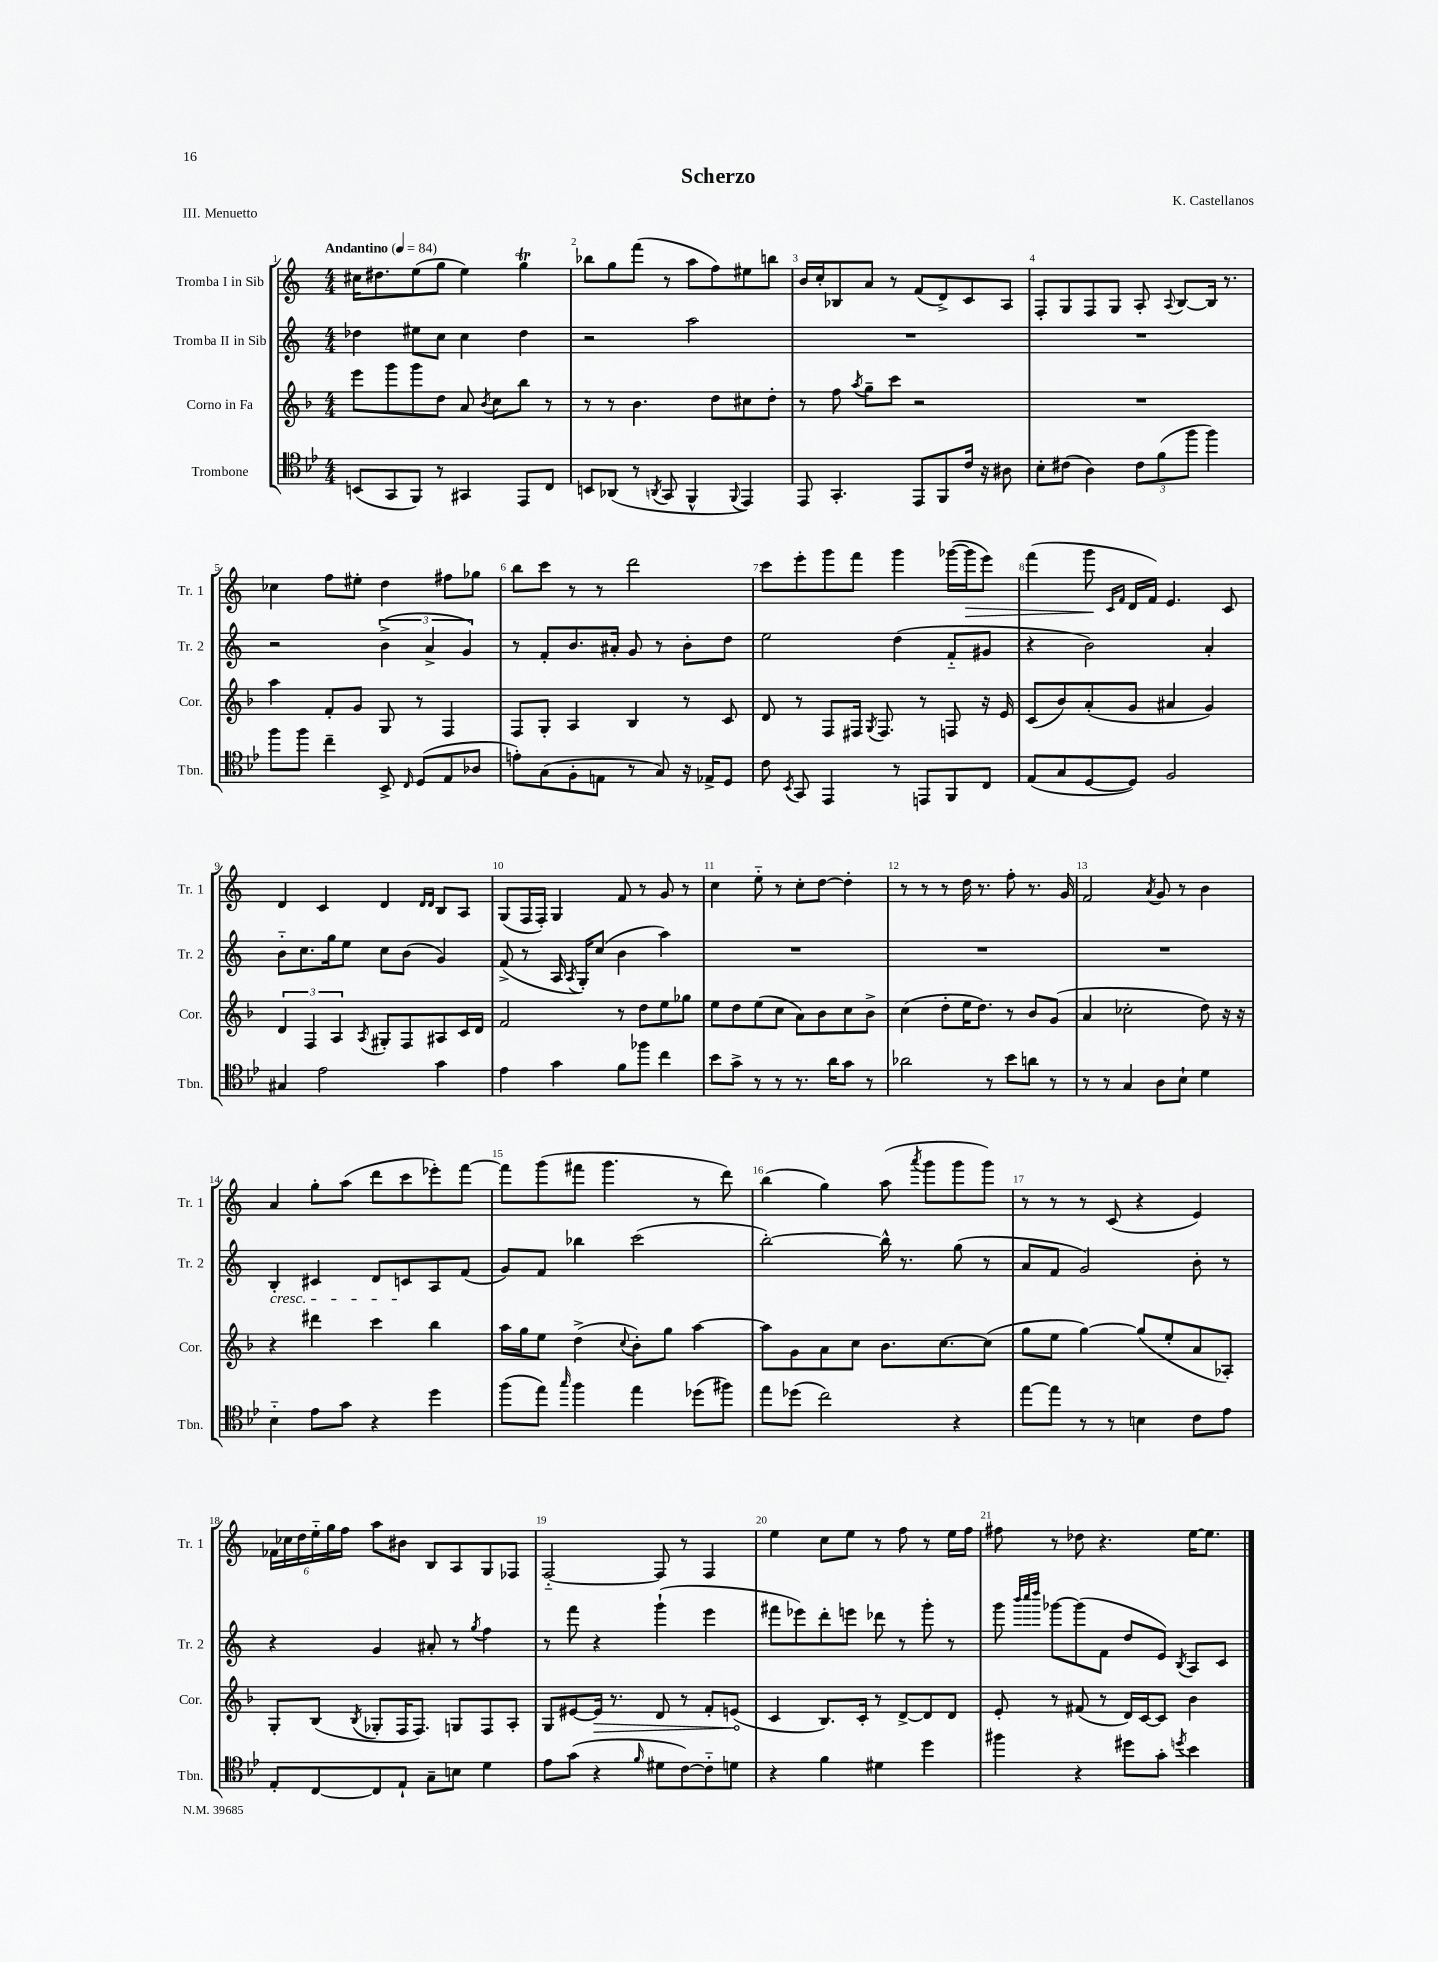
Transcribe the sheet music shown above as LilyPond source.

\header { title = "Scherzo" composer = "K. Castellanos" piece = "III. Menuetto" }
<<
\new StaffGroup <<
\new Staff = "s0" \with { instrumentName = "Tromba I in Sib" shortInstrumentName = "Tr. 1" } {
    \clef treble \key c \major \numericTimeSignature \time 4/4 \tempo "Andantino" 4 = 84
    \autoBeamOff cis''16[ dis''8. e''8( g''8] e''4) g''4\trill |
    bes''8[ g''8 f'''8]( r8 a''8[ f''8) eis''8 b''8] |
    b'16[ c''16-. bes8 a'8] r8 f'8[( d'8->) c'8 a8] |
    f8[-. g8 f8 g8] a8-. \appoggiatura { a8 } b8[~ b16] r8. |
    ces''4 f''8[ eis''8]-. d''4 fis''8[ ges''8] |
    b''8[ c'''8] r8 r8 d'''2 |
    c'''8[ e'''8-. g'''8 f'''8] g'''4 ges'''16[~( ges'''16\> e'''8]) |
    f'''4( g'''8\! \grace { c'16[ f'16] } d'16[ f'16]) e'4. c'8 |
    d'4 c'4 d'4 \grace { d'16[ d'16] } b8[ a8] |
    g8[( f16 f16]-.) g4 f'8 r8 g'8 r8 |
    c''4 e''8-_ r8 c''8[-. d''8]~ d''4-. |
    r8 r8 r8 d''16 r8. f''8-. r8. g'16 |
    f'2 \acciaccatura { a'8 } g'8 r8 b'4 |
    a'4 g''8[-. a''8]( d'''8[ c'''8 ees'''8-.) f'''8]~ |
    f'''8[ g'''8( fis'''8] g'''4. r8 d'''8) |
    b''4( g''4) a''8( \acciaccatura { a'''8 } g'''8[ g'''8 g'''8]) |
    r8 r8 r8 c'8( r4 e'4) |
    \tuplet 6/4 { fes'16[ ces''16 d''16 e''16-_ g''16 f''16] } a''8[ bis'8] b8[ a8 g8 fes8] |
    f2~-_ f8 r8 f4 |
    e''4 c''8[ e''8] r8 f''8 r8 e''16[ f''16] |
    fis''8 r8 des''8 r4. e''16[~ e''8.] \bar "|." |
}
\new Staff = "s1" \with { instrumentName = "Tromba II in Sib" shortInstrumentName = "Tr. 2" } {
    \clef treble \key c \major \numericTimeSignature \time 4/4
    \autoBeamOff des''4 eis''8[ c''8] c''4 des''4 |
    r2 a''2 |
    R1 |
    R1 |
    r2 \tuplet 3/2 { b'4->( a'4-> g'4) } |
    r8 f'8[-. b'8. ais'16]-. g'8 r8 b'8[-. d''8] |
    e''2 d''4( f'8[-_ gis'8] |
    r4 b'2) a'4-. |
    b'8[-_ c''8. g''16 e''8] c''8[ b'8]( g'4) |
    f'8->( r8 a16 \acciaccatura { a8 } g16[-.) c''8]( b'4 a''4) |
    R1 |
    R1 |
    R1 |
    b4-.\cresc cis'4 d'8[ c'8\! a8 f'8]( |
    g'8[) f'8] bes''4 c'''2( |
    b''2~-.) b''16-^ r8. g''8( r8 |
    a'8[ f'8] g'2) b'8-. r8 |
    r4 g'4 ais'8-. r8 \acciaccatura { g''8 } f''4 |
    r8 f'''8 r4 g'''4-!( e'''4 |
    fis'''8[ ees'''8) d'''8-. e'''8] des'''8 r8 g'''8-. r8 |
    g'''8 \grace { b'''32[ c''''32 d''''32] } ges'''8[~ ges'''8( f'8] d''8[ e'8]) \acciaccatura { b8 } a8[ c'8] \bar "|." |
}
\new Staff = "s2" \with { instrumentName = "Corno in Fa" shortInstrumentName = "Cor." } {
    \clef treble \key f \major \numericTimeSignature \time 4/4
    \autoBeamOff e'''8[ g'''8 g'''8 d''8] a'8 \acciaccatura { bes'8 } c''8[ bes''8] r8 |
    r8 r8 bes'4. d''8[ cis''8 d''8]-. |
    r8 f''8 \acciaccatura { a''8 } g''8[-- c'''8] r2 |
    R1 |
    a''4 f'8[-. g'8] g8 r8 f4 |
    f8[ g8]-. a4 bes4 r8 c'8 |
    d'8 r8 f8[ fis16] \acciaccatura { g8 } fis8. r8 f8 r16 e'16 |
    c'8[( bes'8) a'8-.( g'8] ais'4 g'4) |
    \tuplet 3/2 { d'4 f4 a4 } \acciaccatura { a8 } gis8[-. f8 ais8 c'16 d'16] |
    f'2 r8 d''8[ e''8 ges''8] |
    e''8[ d''8 e''8( c''8] a'8[) bes'8 c''8 bes'8]-> |
    c''4( d''8[-. e''16 d''8.]) r8 bes'8[ g'8]( |
    a'4 ces''2-. d''8) r16 r16 |
    r4 dis'''4 c'''4 bes''4 |
    a''16[ g''16 e''8] d''4->( \appoggiatura { c''8 } bes'8[-.) g''8] a''4~ |
    a''8[ g'8 a'8 c''8] bes'8.[ c''8.~ c''8]( |
    g''8[ e''8] g''4~) g''8[( e''8-. a'8 aes8]-.) |
    g8[-. bes8]( \acciaccatura { bes8 } ges8[-. f16 f8.]) g8[ f8 a8]-. |
    g8[ eis'8~ \once \override Hairpin.circled-tip = ##t eis'16]\> r8. d'8 r8 f'8[-. e'8]\!( |
    c'4 bes8.[) c'16]-. r8 d'8[~-> d'8 d'8] |
    e'8-. r8 fis'8( r8 d'16[) c'16~ c'8] bes'4 \bar "|." |
}
\new Staff = "s3" \with { instrumentName = "Trombone" shortInstrumentName = "Tbn." } {
    \clef tenor \key bes \major \numericTimeSignature \time 4/4
    \autoBeamOff b,8[( g,8 f,8]) r8 gis,4 ees,8[ c8] |
    b,8[ aes,8]( r8 \acciaccatura { a,8 } g,8 f,4-^ \appoggiatura { f,8 } ees,4) |
    ees,8 g,4.-. ees,8[ f,8 c'16] r16 ais8 |
    bes8[-. cis'8]( a4) \tuplet 3/2 { cis'8[ f'8( f''8] } f''4) |
    f''8[ f''8] c''4-- bes,8-> \grace { c16 } d8[( ees8 aes8] |
    e'8[-.) g8( f8-. e8] r8 g8) r16 ees16[-> d8] |
    c'8 \acciaccatura { bes,8 } g,8 ees,4 r8 e,8[ f,8 c8] |
    ees8[( g8 d8~ d8]) f2 |
    gis4 ees'2 g'4 |
    ees'4 g'4 f'8[ fes''8] c''4 |
    bes'8[ g'8]-> r8 r8 r8. a'16[ g'8] r8 |
    aes'2 r8 bes'8[ a'8] r8 |
    r8 r8 g4 a8[ bes8]-! d'4 |
    bes4-_ ees'8[ g'8] r4 d''4 |
    f''8[( ees''8]) \grace { g''16 } f''4 ees''4 des''8[( fis''8]) |
    ees''8[ des''8]( c''2) r4 |
    ees''8[~ ees''8] r8 r8 b4 c'8[ ees'8] |
    ees8[-. c8~ c8 ees8]-! g8[-- b8] d'4 |
    ees'8[ g'8]( r4 \grace { f'16 } dis'8[ c'8~) c'8-_ d'8] |
    r4 f'4 dis'4 d''4 |
    fis''4 r4 dis''8[ g'8]-. \acciaccatura { d''8 } bes'4 \bar "|." |
}
>>
>>
\layout { \context { \Score \override BarNumber.break-visibility = ##(#f #t #t) barNumberVisibility = #all-bar-numbers-visible } }
